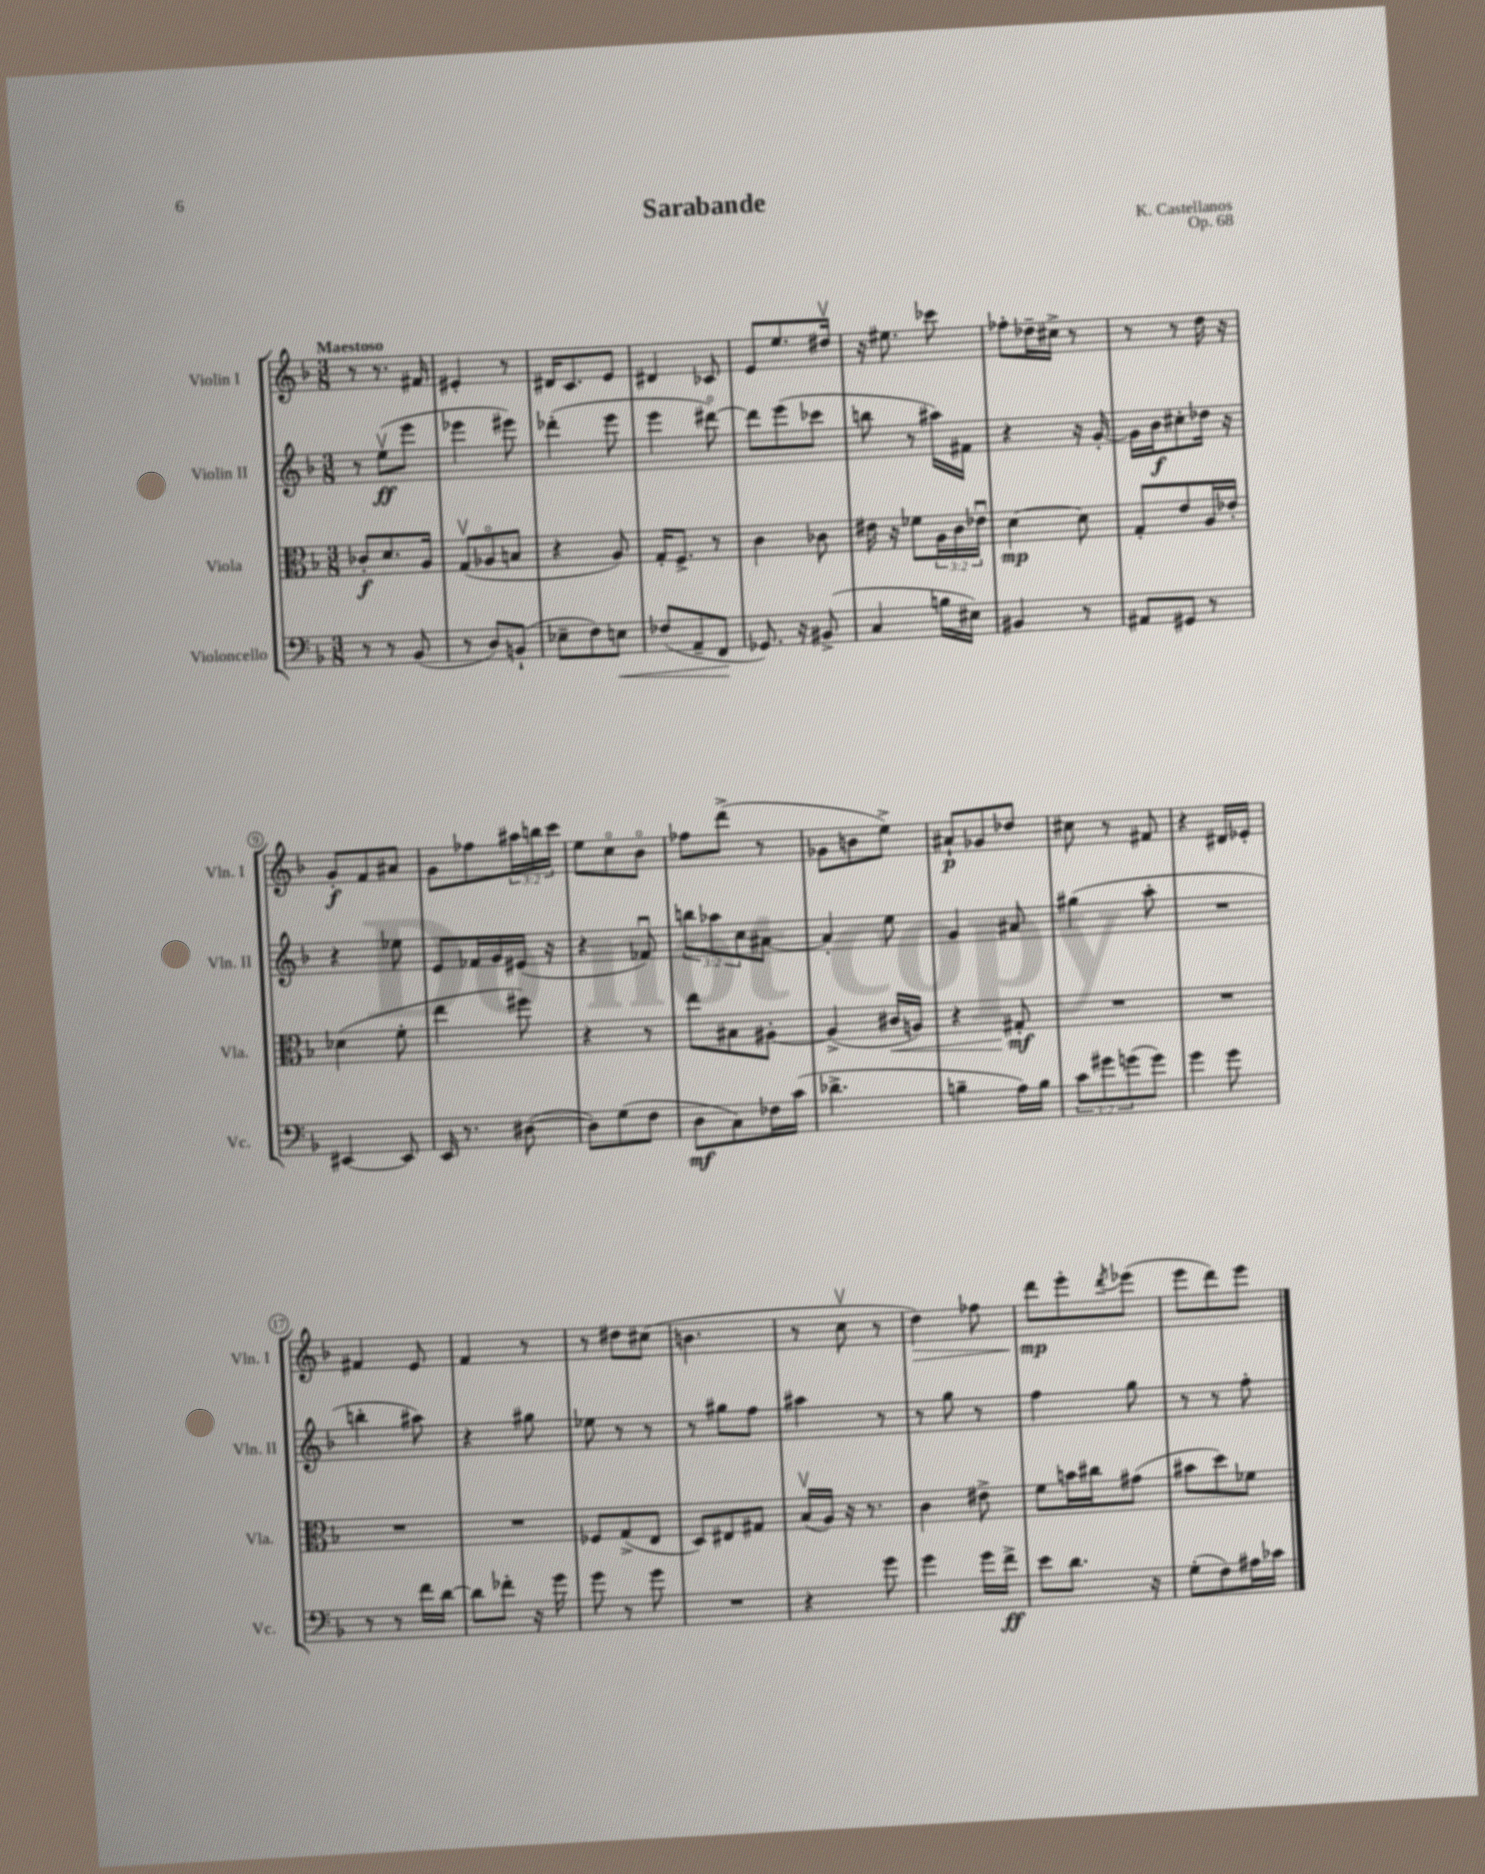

**kern	**dynam	**kern	**dynam	**kern	**dynam	**kern	**dynam
*part4	*part4	*part3	*part3	*part2	*part2	*part1	*part1
*staff4	*staff4	*staff3	*staff3	*staff2	*staff2	*staff1	*staff1
*I"Violoncello	*	*I"Viola	*	*I"Violin II	*	*I"Violin I	*
*I'Vc.	*	*I'Vla.	*	*I'Vln. II	*	*I'Vln. I	*
*clefF4	*	*clefC3	*	*clefG2	*	*clefG2	*
*k[b-]	*	*k[b-]	*	*k[b-]	*	*k[b-]	*
*M3/8	*	*M3/8	*	*M3/8	*	*M3/8	*
=1	=1	=1	=1	=1	=1	=1	=1
!	!	!	!	!	!	!LO:TX:a:B:t=Maestoso	!
8r	.	8c-X'/L	f	8r	.	8r	.
8r	.	8.d/	.	(8eev\L	ff	8.r	.
(8BB-/	.	.	.	8eee\J	.	.	.
.	.	16A/Jk	.	.	.	16f#X/	.
=2	=2	=2	=2	=2	=2	=2	=2
8r	.	(8Gv/L	.	4eee-X\	.	4e#X'/	.
8D/L)	.	8A-X/	.	.	.	.	.
(8BBn`/J	.	8Bn/J	.	8eee#X\)	.	8r	.
=3	=3	=3	=3	=3	=3	=3	=3
8E-X~\L	.	4r	.	(4ddd-X'\	.	16d#X/KL	.
.	.	.	.	.	.	8.c/	.
8F\)	.	.	.	.	.	.	.
!	!LO:HP:b	!	!	!	!	!	!
8En\J	<	8A/)	.	8eee\	.	8e/J	.
=4	=4	=4	=4	=4	=4	=4	=4
(8F-X/L	.	16G'/KL	.	4eee\	.	4d#X/	.
.	.	8.F^/J	.	.	.	.	.
8AA~/	.	.	.	.	.	.	.
8FF/J	.	8r	.	[8ddd#X\)	.	8c-X/	.
.	[	.	.	.	.	.	.
=5	=5	=5	=5	=5	=5	=5	=5
8.GG-X/)	.	4c\	.	8ddd#\L]	.	8e/L	.
.	.	.	.	(8eee\	.	8.ee/	.
16r	.	.	.	.	.	.	.
(8BB#X^/	.	8c-X\	.	8ccc-X\J	.	.	.
.	.	.	.	.	.	16dd#Xv/Jk	.
=6	=6	=6	=6	=6	=6	=6	=6
4C/	.	16e#X\	.	8bbn\	.	16r	.
.	.	16r	.	.	.	8.ee#X\	.
.	.	8f-X\L	.	8r	.	.	.
16Bn\LL	.	24A\L	.	16aa#X\LL)	.	8ccc-X\	.
.	.	24c\	.	.	.	.	.
16E#X\JJ)	.	.	.	16f#X\JJ	.	.	.
.	.	24e-Xu\JJ	.	.	.	.	.
=7	=7	=7	=7	=7	=7	=7	=7
4BB#X/	.	[4d\	mp	4r	.	8ff-X'\L	.
.	.	.	.	.	.	16dd-X~\L	.
.	.	.	.	.	.	16cc#X^\JJ	.
8r	.	8d\]	.	16r	.	8r	.
.	.	.	.	[16g'/	.	.	.
=8	=8	=8	=8	=8	=8	=8	=8
8AA#X/L	.	8G'/L	.	16g\LL]	.	8r	.
.	.	.	.	16b-\J	f	.	.
8GG#X/J	.	8e/	.	8cc#X'\	.	8r	.
8r	.	16A/L	.	16dd-X\Jk	.	16dd\	.
.	.	16e-X'/JJ	.	16r	.	16r	.
!!LO:LB:g=z
=9	=9	=9	=9	=9	=9	=9	=9
[4EE#X/	.	(4d-X\	.	4r	.	8g'/L	f
.	.	.	.	.	.	8f/	.
8EE#/]	.	8f'\	.	8ee-X\	.	8a#X/J	.
=10	=10	=10	=10	=10	=10	=10	=10
16EE/	.	4ee\	.	8e/L	.	8g\L	.
8.r	.	.	.	.	.	.	.
.	.	.	.	16f-X/L	.	8ff-X\	.
.	.	.	.	16g/	.	.	.
([8D#X\	.	8ff#X\)	.	(16e#X/JJ	.	24aa#X\L	.
.	.	.	.	.	.	24bbn\	.
.	.	.	.	16r	.	.	.
.	.	.	.	.	.	24ccc\JJ	.
=11	=11	=11	=11	=11	=11	=11	=11
8D#\L])	.	4r	.	4r	.	8ee\L	.
(8G\	.	.	.	.	.	8cc\	.
8F\J	.	8r	.	8f-Xu/)	.	8b-\J	.
=12	=12	=12	=12	=12	=12	=12	=12
8D\L	mf	8ee\L	.	12bbn\L	.	8ff-X\L	.
.	.	.	.	12aa-X\	.	.	.
8C\)	.	8B#X\	.	.	.	(8ddd^\J	.
.	.	.	.	12cc\	.	.	.
16F-X\L	.	[8A#X'\J	.	[8a#X\J	.	8r	.
(16c\JJ	.	.	.	.	.	.	.
=13	=13	=13	=13	=13	=13	=13	=13
4.d-X^\	.	(4A#^/]	.	4a#'/]	.	8g-X\L	.
.	.	.	.	.	.	8bn\	.
!	!	!	!LO:HP:b	!	!	!	!
.	.	16c#X/LL	<	8ee\	.	8ee^\J)	.
.	.	16An/JJ)	.	.	.	.	.
=14	=14	=14	=14	=14	=14	=14	=14
4Bn~\	.	4r	.	4g/	.	8a#X`/L	p
.	.	.	.	.	.	8g-X/	.
16A\LL)	.	8G#X'/	mf	8a#X/	.	8dd-X/J	.
16B\JJ	.	.	.	.	.	.	.
.	.	.	[	.	.	.	.
=15	=15	=15	=15	=15	=15	=15	=15
12c\L	.	4.r	.	(4gg#X\	.	8cc#X\	.
12g#X\	.	.	.	.	.	.	.
.	.	.	.	.	.	8r	.
(12gn\	.	.	.	.	.	.	.
8g\J)	.	.	.	8aa'\	.	8f#X/	.
=16	=16	=16	=16	=16	=16	=16	=16
4g\	.	4.r	.	4.r	.	4r	.
8g\	.	.	.	.	.	16d#X/LL	.
.	.	.	.	.	.	16e-X'/JJ	.
!!LO:LB:g=z
=17	=17	=17	=17	=17	=17	=17	=17
8r	.	4.r	.	4bbn'\	.	4f#X/	.
8r	.	.	.	.	.	.	.
16f\LL	.	.	.	8aa#X\)	.	8e/	.
[16d\JJ	.	.	.	.	.	.	.
=18	=18	=18	=18	=18	=18	=18	=18
8d\L]	.	4.r	.	4r	.	4f/	.
8f-X'\J	.	.	.	.	.	.	.
16r	.	.	.	8gg#X\	.	8r	.
16g\	.	.	.	.	.	.	.
=19	=19	=19	=19	=19	=19	=19	=19
8g\	.	8F-X/L	.	8ee-X\	.	8r	.
8r	.	(8G^/	.	8r	.	8dd#X\L	.
8g\	.	8E/J	.	8r	.	(8cc#X\J	.
=20	=20	=20	=20	=20	=20	=20	=20
4.r	.	8D/L)	.	8r	.	4.bn\	.
.	.	8E#X/	.	8gg#X\L	.	.	.
.	.	8G#X/J	.	8ff\J	.	.	.
=21	=21	=21	=21	=21	=21	=21	=21
4r	.	(16B-v/LL	.	4aa#X\	.	8r	.
.	.	16A/JJ)	.	.	.	.	.
.	.	16r	.	.	.	8ccv\	.
.	.	8.r	.	.	.	.	.
8g\	.	.	.	8r	.	8r	.
=22	=22	=22	=22	=22	=22	=22	=22
!	!	!	!	!	!	!	!LO:HP:b
4g\	.	4c\	.	8r	.	4dd\)	>
.	.	.	.	8gg\	.	.	.
16g\LL	.	8e#X^\	.	8r	.	8ff-X\	.
16f^\JJ	ff	.	.	.	.	.	.
=23	=23	=23	=23	=23	=23	=23	=23
8e\L	.	8f\L	.	4ff\	.	8ddd\L	mp
8.d\J	.	16bn\L	.	.	.	8eee'\	]
.	.	16cc#X\J	.	.	.	.	.
.	.	.	.	.	.	8qddd/	.
.	.	(8g#X\J	.	8gg\	.	(8eee-X\J	.
16r	.	.	.	.	.	.	.
=24	=24	=24	=24	=24	=24	=24	=24
(8G'\L	.	8b#X\L	.	8r	.	8eee\L	.
8F\)	.	8dd\)	.	8r	.	8ddd\)	.
16A#X\L	.	8f-X\J	.	8ff'\	.	8eee\J	.
16c-X\JJ	.	.	.	.	.	.	.
==	==	==	==	==	==	==	==
*-	*-	*-	*-	*-	*-	*-	*-
